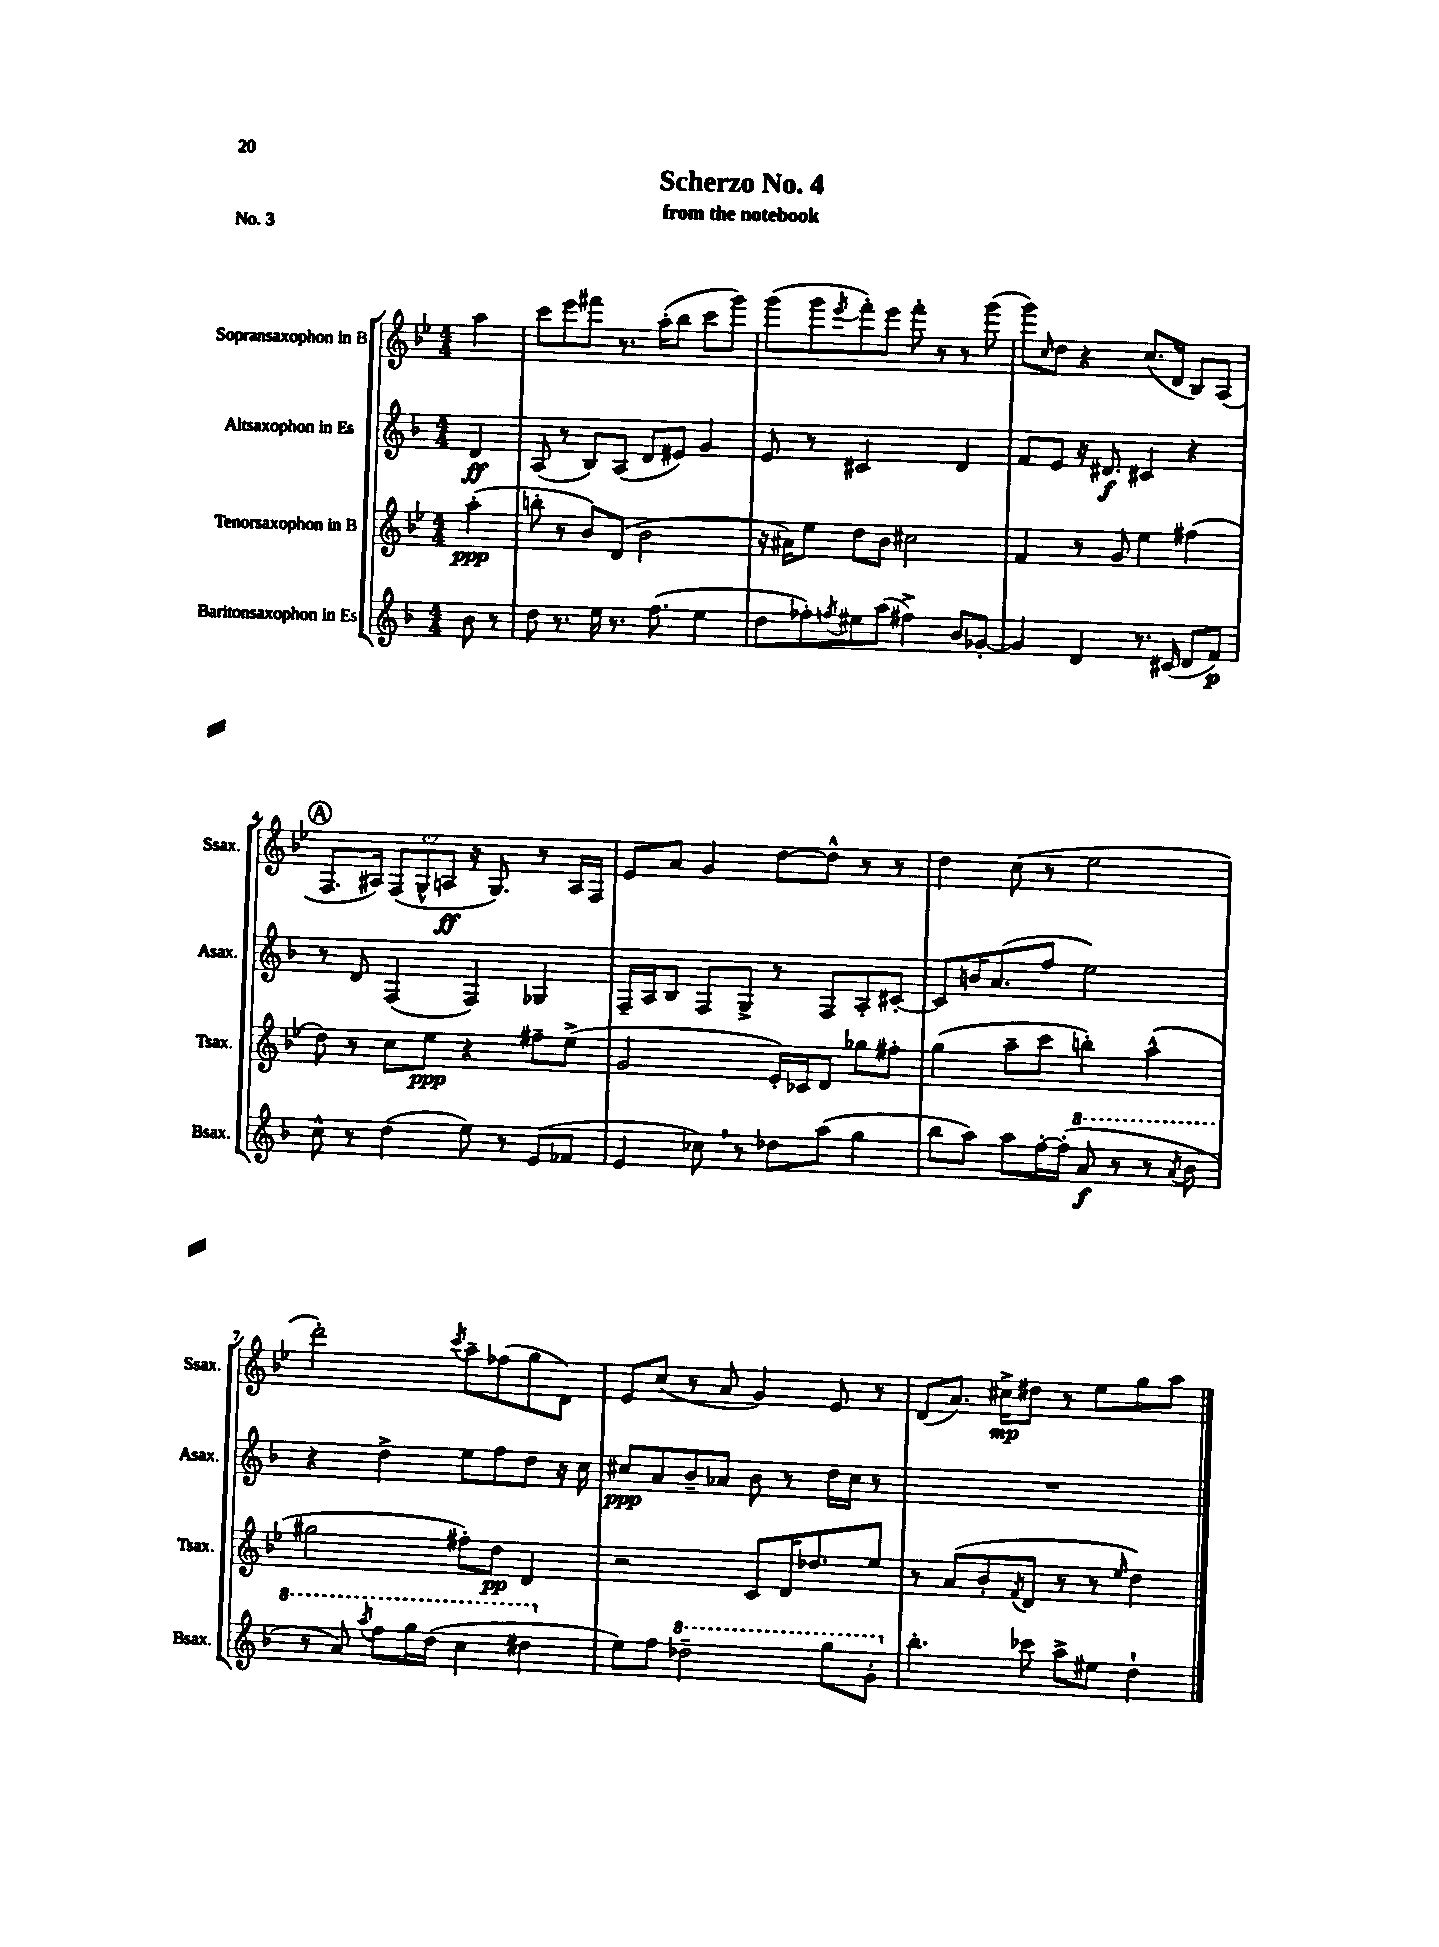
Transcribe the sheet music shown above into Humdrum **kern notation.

**kern	**kern	**kern	**kern
*staff4	*staff3	*staff2	*staff1
*clefG2	*clefG2	*clefG2	*clefG2
*k[b-]	*k[b-e-]	*k[b-]	*k[b-e-]
*M4/4	*M4/4	*M4/4	*M4/4
8b-	(4aa'	4d	4aa
8r	.	.	.
=	=	=	=
8dd	8bb'	(8A	8ccc
8.r	8r	8r	8eee-
.	8b-)	8B-)	8fff#
16ee	.	.	.
8.r	(8d	(8A	8.r
.	2b-	8d	.
(8.ff	.	.	(16aa'
.	.	8e#)	8bb-
4ee	.	4g	8ccc
.	.	.	8ggg)
=	=	=	=
8dd	16r	8e	(8ggg
.	16a#)	.	.
8ff-')	8ee-	8r	8ggg
8qff	.	.	8qeee-
8ee#	8dd	2c#	8fff')
(8aa	8b-	.	8eee-
4ff#^)	2cc#	.	8fff'
.	.	.	8r
8b-	.	4d	8r
[8g-'	.	.	(8ggg
=	=	=	=
4g-]	4f	8f	8ggg)
.	.	.	16qqcc
.	.	8e	8dd
4d	8r	16r	4r
.	.	8.d#	.
.	8g	.	.
8.r	4ee-	4c#	(8.cc
(16c#	.	.	16d
8d	(4ff#	4r	8B-)
8f)	.	.	(8A
=	=	=	=
8cc^^	8dd)	8r	8.F
8r	8r	8d	.
.	.	.	16A#)
(4dd	8cc	(4F	(12F
.	.	.	12G^^
.	8ee-	.	.
.	.	.	12A
8ee)	4r	4F)	16r
.	.	.	8.G)
8r	.	.	.
(8e	8ff#~	4G-	8r
8f-	(8ee-^	.	16A
.	.	.	16F
=	=	=	=
4e	2g	16F~	8e-
.	.	16A	.
.	.	8B-	8a
8cc-)	.	8F	4g
8r	.	8G^	.
8dd-	16e-')	8r	[8dd
.	16c-	.	.
(8aa	8d	8F	8dd^^]
4gg	8gg-	8A'	8r
.	8ff#'	[8c#'	8r
=	=	=	=
8bb-	(4gg	8c#]	4dd
8aa)	.	16b	.
.	.	(8.a	.
8aa	8aa~	.	(8cc
[16ff'	8ccc	8ff	8r
(16ff']	.	.	.
8aa	4bb')	2ee)	2ee-
8r	.	.	.
8r	(4aa^^	.	.
8qaa	.	.	.
8bb-	.	.	.
=	=	=	=
8r	2gg#	4r	2ddd')
8aa)	.	.	.
8qaaa	.	.	.
8fff	.	4dd^	.
16ggg	.	.	.
(16ddd	.	.	.
.	.	.	8qccc
4ccc	8ff#')	8ee	8aa~
.	8dd	8ff	(8ff-
4ddd#	4d	8dd	8gg
.	.	16r	8d)
.	.	16cc	.
=	=	=	=
8ee)	2r	8cc#	8e-
8ff	.	8a	(8cc
2ddd-~	.	8b-~	8r
.	.	8a-	8a
.	8c	8b-	4g)
.	16d	8r	.
.	8.dd-	.	.
8ggg	.	16dd	8e-
.	.	16cc#	.
8gg'	8ee-	8r	8r
=	=	=	=
4.bb-'	8r	1r	(8d
.	(8a	.	8.a)
.	8b-'	.	.
.	.	.	16cc#^
.	8qf	.	.
8ccc-	8d	.	8dd#
8aa^	8r	.	8r
8ee#	8r	.	8ee-
.	16qqee-	.	.
4dd`	4dd)	.	8gg
.	.	.	8aa
==	==	==	==
*-	*-	*-	*-
